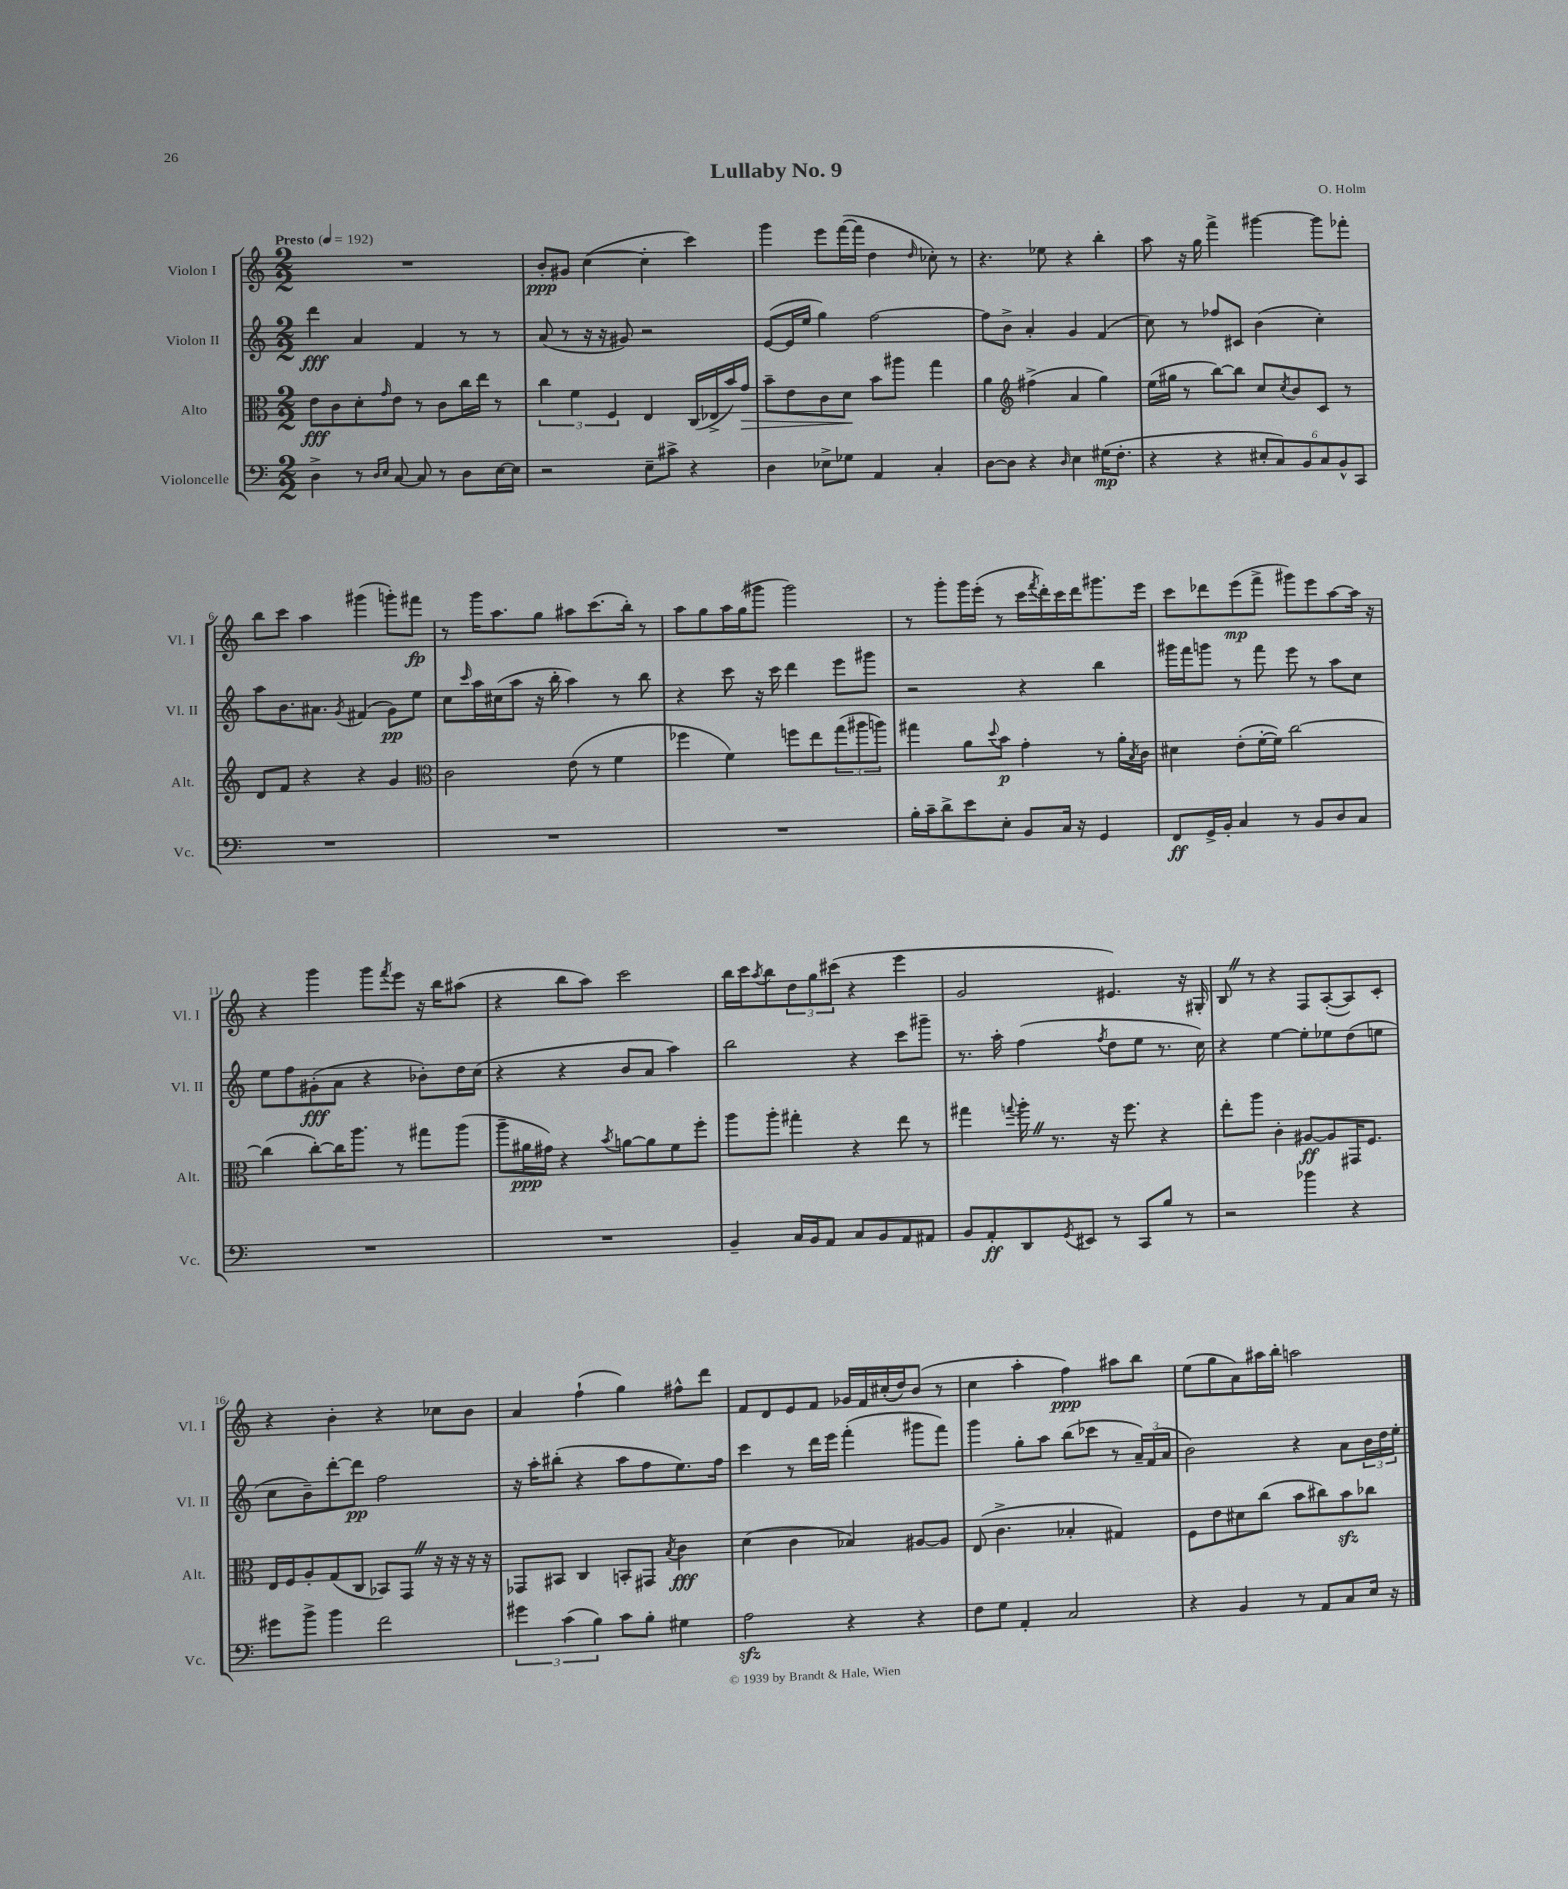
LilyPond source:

\header { title = "Lullaby No. 9" composer = "O. Holm" }
<<
\new StaffGroup <<
\new Staff = "s0" \with { instrumentName = "Violon I" shortInstrumentName = "Vl. I" } {
    \clef treble \key c \major \numericTimeSignature \time 2/2 \tempo "Presto" 4 = 192
    R1 |
    b'8-.\ppp gis'8 c''4~( c''4-. c'''4) |
    g'''4 e'''8 f'''16~( f'''16 d''4 \grace { d''16 } ces''8-.) r8 |
    r4. ees''8 r4 b''4-. |
    a''8 r16 g''16 f'''4-> gis'''4~ gis'''8 fes'''8-. |
    b''8 c'''8 a''4 gis'''4( g'''8-.) fis'''8\fp |
    r8 g'''16 a''8. g''8 ais''8 c'''8.( b''16-.) r8 |
    a''8 g''8 a''16 g''16( gis'''8 gis'''2) |
    r8 g'''8-. g'''16 e'''16-.( r8 c'''16 \acciaccatura { f'''8 } d'''16-.) c'''16 d'''16 gis'''8. e'''16 |
    c'''8 des'''8 e'''8\mp( f'''8-> gis'''8) e'''8 a''8~ a''16 r16 |
    r4 g'''4 g'''8 \acciaccatura { f'''8 } e'''8 r16 b''16 ais''8( |
    r4 b''8 a''8) c'''2 |
    b''16 c'''16 \acciaccatura { a''8 } b''8 \tuplet 3/2 { d''8 g''8 cis'''8( } r4 e'''4 |
    g'2 eis'4.) r16 gis16-. |
    b8 \once \override BreathingSign.text = \markup { \musicglyph "scripts.caesura.straight" } \breathe r8 r4 f8 a8~-.( a8) c'8-. |
    r4 b'4-. r4 ces''8 b'8 |
    a'4 f''4-!( g''4) fis''8-^ d'''8 |
    f'8 d'8 e'8 f'8 ges'16 f'16 cis''16-.( d''16) b'8( r8 |
    c''4 a''4-. f''4\ppp) ais''8 b''8 |
    e''8( g''8 a'8) ais''16 b''16-. a''2 \bar "|." |
}
\new Staff = "s1" \with { instrumentName = "Violon II" shortInstrumentName = "Vl. II" } {
    \clef treble \key c \major \numericTimeSignature \time 2/2
    d'''4\fff a'4 f'4 r8 r8 |
    a'8( r8 r16 r16 gis'8) r2 |
    e'8~( e'16 e''16 g''4) f''2~ |
    f''8 b'8-> a'4-. g'4 f'4( |
    c''8) r8 fes''8 cis'8 b'4( c''4-.) |
    a''8 b'8. ais'8. \acciaccatura { g'8 } fis'4( g'8\pp) e''8 |
    c''8 \grace { c'''16 } a''16 cis''16( a''8 r16 b''16-. a''4) r8 b''8 |
    r4 c'''8 r16 c'''16 d'''4 e'''8 gis'''8 |
    r2 r4 b''4 |
    gis'''16 f'''16 g'''8 r8 f'''8 e'''8 r8 a''8 c''8 |
    e''8 f''8 gis'8-.\fff( a'8 r4 bes'8-.) d''16 c''16( |
    r4 r4 b'8 a'8 a''4) |
    b''2 r4 c'''8 gis'''8-- |
    r8. a''16-. f''4( \acciaccatura { f''8 } d''8 e''8 r8. c''16) |
    r4 e''4~ e''8-. ees''8 d''8( e''8 |
    c''8 b'8--) d'''8~-. d'''8\pp f''2 |
    r16 a''16-. bis''8-.( r4 a''8 f''8 e''8.) f''16 |
    c'''4 r8 d'''16 e'''16 f'''4-.( gis'''8 f'''8) |
    g'''4 g''8-. a''8 b''8( ces'''8 r8 \tuplet 3/2 { a'16--) f'16( a'16 } |
    b'2) r4 a'8 \tuplet 3/2 { b'16 d''16 e''16-. } \bar "|." |
}
\new Staff = "s2" \with { instrumentName = "Alto" shortInstrumentName = "Alt." } {
    \clef alto \key c \major \numericTimeSignature \time 2/2
    e'8\fff c'8 d'8-. \grace { g'16 } e'8 r8 c'8 c''16 e''16 r8 |
    \tuplet 3/2 { c''4 f'4 f4 } e4 c16( ees16-> b'16) g'16\> |
    b'8-- e'8 c'8 d'8\! b'8 ais''8 g''4 |
    a'4 \clef treble fis''4->( a'4 g''4) |
    e''16( gis''16 r8 b''8~) b''8 c''8 \acciaccatura { c''8 } b'8 c'8 r8 |
    d'8 f'8 r4 r4 g'4 |
    \clef alto c'2 e'8( r8 f'4 |
    fes''4 f'4) f''8 e''8 \tuplet 3/2 { g''8( ais''8 a''8) } |
    gis''4 a'8 \appoggiatura { d''8 } b'8\p g'4-. r8 a'16-. \acciaccatura { b8 } c'16 |
    dis'4 e'8-.( f'16~-. f'16) c''2~ |
    c''4( c''8~-.) c''16 a''8. r8 gis''8 a''8( |
    a''8-- ais'16\ppp gis'16) r4 \acciaccatura { b'8 } a'8~ a'8 f'8 f''8-. |
    a''8 a''8-. gis''4-. r4 e''8 r8 |
    gis''4 \appoggiatura { g''8 } a''16-. \once \override BreathingSign.text = \markup { \musicglyph "scripts.caesura.straight" } \breathe r8. r16 f''8. r4 |
    e''8-. a''8 c'4-. ais8~\ff ais8 gis,16 f8. |
    e16 f16 a8-. g8( c8 bes,8) g,8 \once \override BreathingSign.text = \markup { \musicglyph "scripts.caesura.straight" } \breathe r16 r16 r16 r16 |
    ges,8 bis,8 c4 b,8-. gis,8 \acciaccatura { b8 } c'4\fff |
    d'4( c'4 bes4) ais8~ ais8 |
    e8( c'4.-> bes4-. gis4) |
    f8 e'8 dis'8 c''8( b'8 cis''8) b'8\sfz ces''8 \bar "|." |
}
\new Staff = "s3" \with { instrumentName = "Violoncelle" shortInstrumentName = "Vc." } {
    \clef bass \key c \major \numericTimeSignature \time 2/2
    d4-> r8 \grace { d16 e16 } c8~ c8 r8 d8 e16~ e16 |
    r2 e8-- cis'8-> r4 |
    d4 ees8-> ges8 a,4 c4-. |
    d8~ d8 r4 \grace { d16 } e4 gis16\mp( f8.-. |
    r4 r4 \tuplet 6/4 { eis8-. c8) b,8 c8 b,8-^ c,8 } |
    R1 |
    R1 |
    R1 |
    b16-. c'16-- d'8-> e'8 e8-. b,8 c16 r16 g,4 |
    f,8\ff g,16-> b,16-. c4 r8 b,8 d8 c8 |
    R1 |
    R1 |
    b,4-- c16 b,16 a,8 c8 b,8 a,8 ais,8 |
    b,8 a,8-.\ff d,8 \acciaccatura { g,8 } eis,8 r8 c,8 b8 r8 |
    r2 bes'4 r4 |
    gis'8 b'8-> b'4 f'2 |
    \tuplet 3/2 { gis'4 c'4( b4) } c'8 b8-. gis4 |
    a2\sfz r4 r4 |
    f8 g8 a,4-. c2 |
    r4 b,4 r8 a,8 c8 e16 r16 \bar "|." |
}
>>
>>
